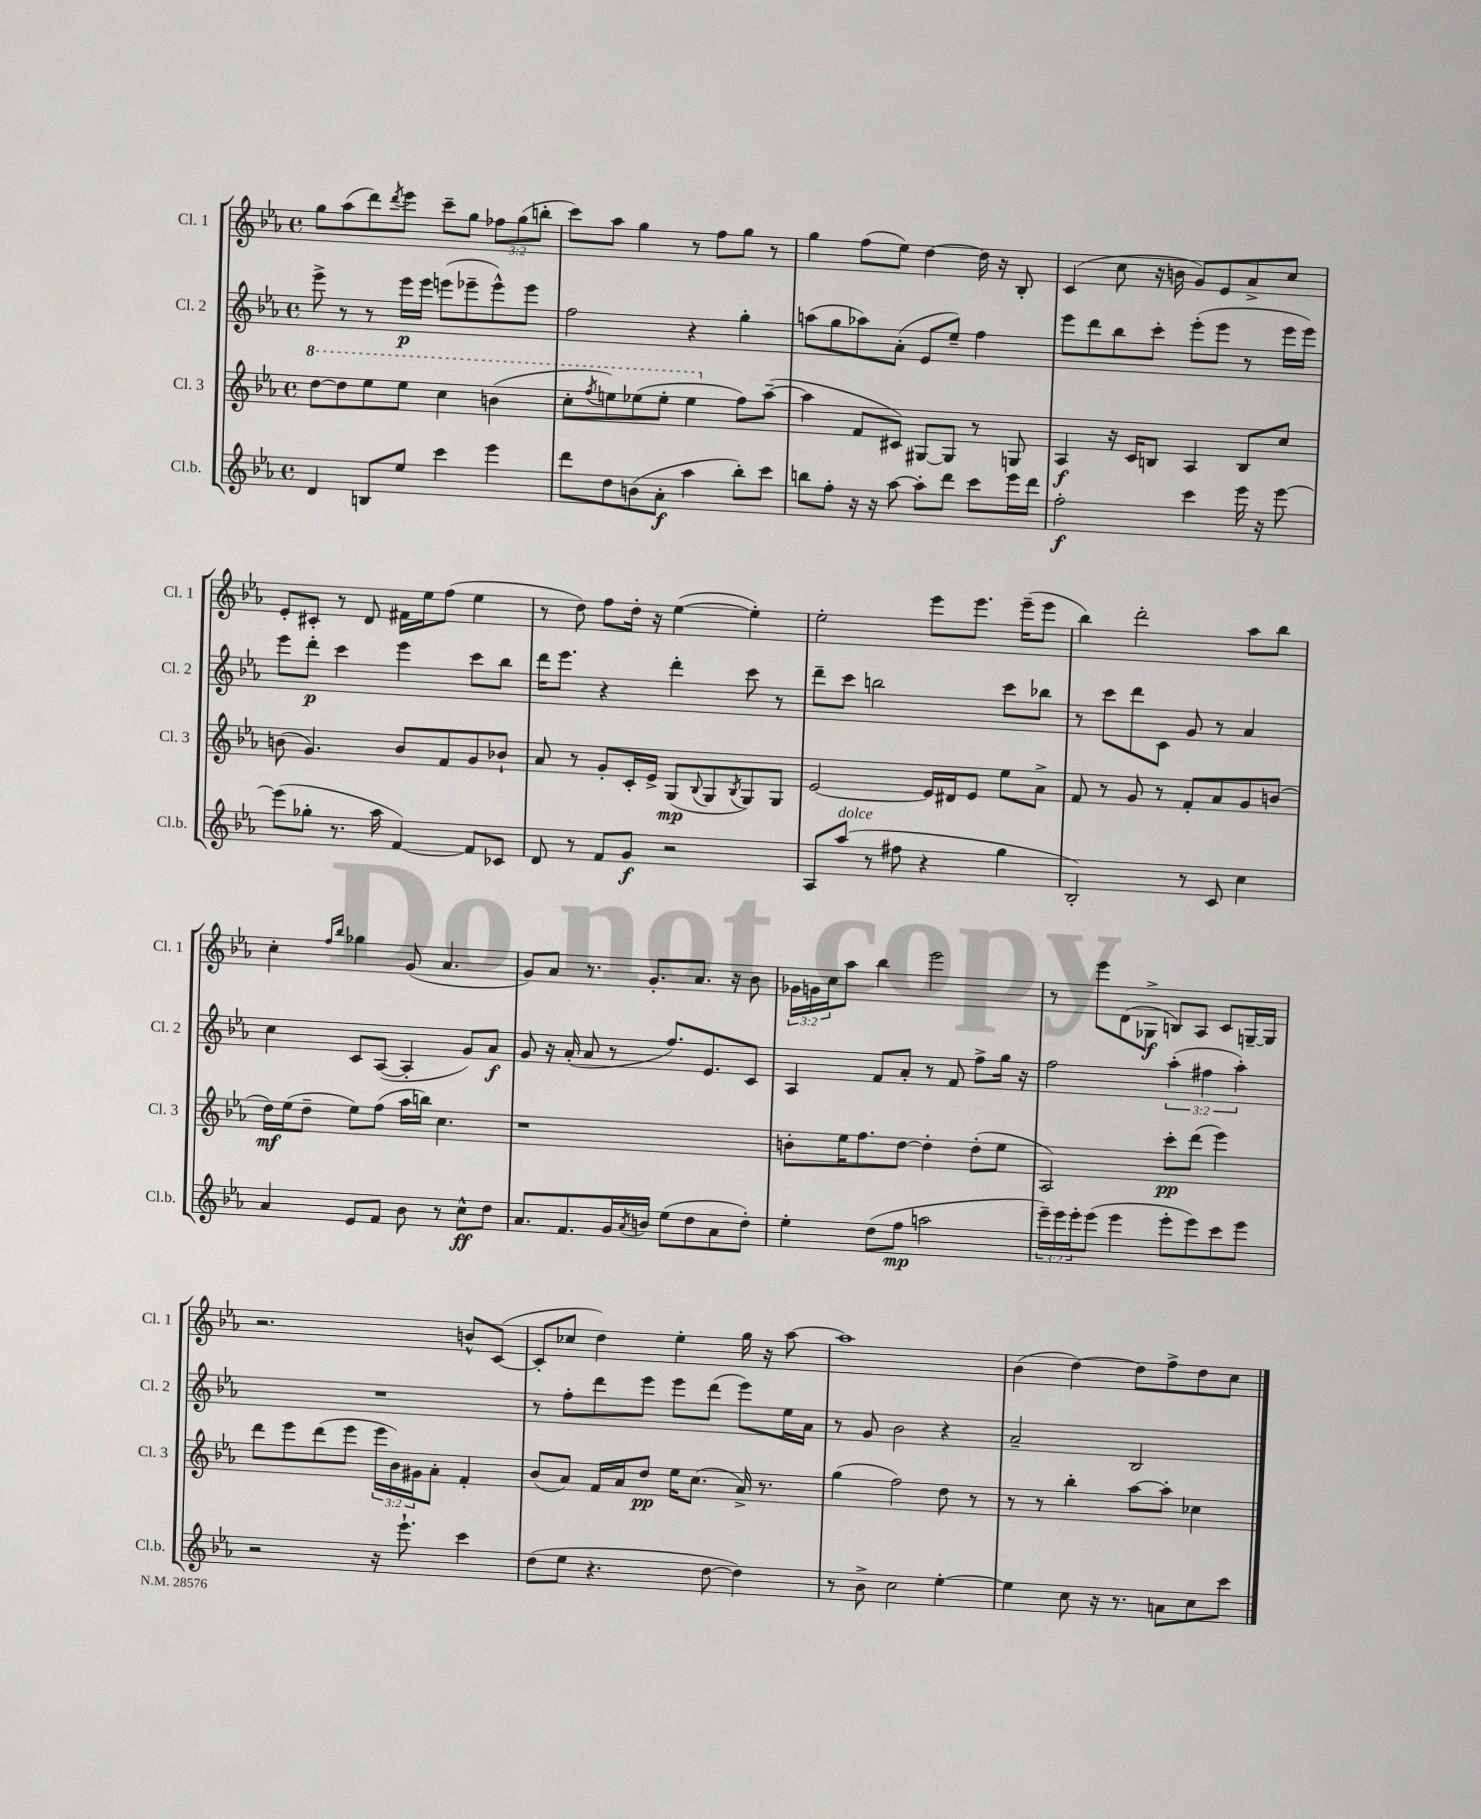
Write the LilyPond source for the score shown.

<<
\new StaffGroup <<
\new Staff = "s0" \with { instrumentName = "Cl. 1" shortInstrumentName = "Cl. 1" } {
    \clef treble \key ees \major \defaultTimeSignature \time 4/4 \override Staff.TupletNumber.text = #tuplet-number::calc-fraction-text
    g''8 aes''8( d'''8) \acciaccatura { d'''8 } ees'''8 c'''8-- g''8 \tuplet 3/2 { fes''8 g''8( b''8-. } |
    c'''8) aes''8 g''4 r8 f''8 g''8 r8 |
    g''4 f''8( ees''8) d''4~ d''16 r16 bes8-. |
    c'4( c''8 r16 b'16 g'8) ees'8 aes'8-> c''8 |
    ees'8-. cis'8-. r8 d'8 fis'16 ees''16 f''8( ees''4 |
    r8 d''8) f''8 d''16-. r16 ees''4~( ees''4-.) |
    ees''2-. ees'''8 ees'''8. ees'''16--( ees'''8 |
    bes''4) d'''2-. aes''8 bes''8 |
    c''4-. \grace { f''16 bes''16 } ges''4 g'8( aes'4. |
    g'8) aes'8 r8. g'8.-. aes'8. r16 bes'8 |
    \tuplet 3/2 { ges'16 g'16 c''16 } aes''8 bes''4 ees'''2 |
    r8 ees'''8 d'8( ges8->\f b8) aes8 c'8 g16~-- g16 |
    r2. b'8-^ c'8~( |
    c'8-. ces''8 d''4) ees''4-. g''16 r16 aes''8~ |
    aes''1 |
    bes'4( d''4~) d''8 f''8-> d''8 c''8 \bar "|." |
}
\new Staff = "s1" \with { instrumentName = "Cl. 2" shortInstrumentName = "Cl. 2" } {
    \clef treble \key ees \major \defaultTimeSignature \time 4/4 \override Staff.TupletNumber.text = #tuplet-number::calc-fraction-text
    ees'''8-> r8 r8 ees'''16\p ees'''16 e'''8( ees'''8-- ees'''8-^) ees'''8 |
    f''2 r4 g''4-. |
    a''8( g''8 aes''8) aes'8-.( ees'8 ees''8--) f''4 |
    ees'''8 d'''8 bes''8 c'''8-. ees'''8-.( ees'''8 r8 ees'''16 ees'''16) |
    ees'''8 d'''8-.\p c'''4 ees'''4 c'''8 bes''8 |
    d'''16 ees'''8. r4 d'''4-. c'''8 r8 |
    d'''8-- c'''8 b''2 c'''8 bes''8 |
    r8 c'''8 d'''8 c'8 g'8 r8 aes'4 |
    c''4 c'8 aes8~( aes4-. g'8) aes'8\f |
    g'8 r16 aes'16-.( aes'8 r8 f''8.) ees'8. c'8 |
    aes4 f'8 aes'8-. r8 f'8 f''8-> g''16 r16 |
    f''2 \tuplet 3/2 { aes''4-.( fis''4 aes''4-.) } |
    R1 |
    r8 f''8-. d'''8 ees'''8 ees'''8 d'''8( ees'''8) ees''16 aes'16 |
    r8 g'8 bes'2 r4 |
    aes'2-- bes2 \bar "|." |
}
\new Staff = "s2" \with { instrumentName = "Cl. 3" shortInstrumentName = "Cl. 3" } {
    \clef treble \key ees \major \defaultTimeSignature \time 4/4 \override Staff.TupletNumber.text = #tuplet-number::calc-fraction-text
    \ottava #1 d'''8~ d'''8 ees'''8 ees'''8 c'''4 b''4( |
    c'''8-. \acciaccatura { f'''8 } e'''8) ees'''8( ees'''8-. ees'''4 \ottava #0 f''8) aes''8~--( |
    aes''4 f'8 cis'8) gis8~ gis8 r8 g8 |
    aes4\f r16 c'16 b8 aes4 b8 c''8 |
    b'8( g'4.) b'8 f'8 g'8 bes'8-! |
    aes'8 r8 g'8-. c'16-. ees'16-> g8\mp( \appoggiatura { bes8 } g8 \acciaccatura { bes8 } g8) g8 |
    ees'2~ ees'16 dis'16 ees'8 ees''8 aes'8-> |
    f'8 r8 g'8 r8 f'8-. aes'8 g'8 b'8( |
    d''16\mf) ees''16( d''8-- ees''8) f''8( aes''16 b''16) c''4. |
    r1 |
    b'8-. ees''16 f''8. d''8~ d''4-. d''8-.( ees''8 |
    aes2) c'''8-.\pp d'''8( ees'''4) |
    d'''8 ees'''8 d'''8( ees'''8 \tuplet 3/2 { ees'''16 bes'16) gis'16 } aes'8-. f'4-. |
    bes'8( aes'8) f'16 aes'16 d''8\pp ees''16 c''8.( aes'16->) r8. |
    g''4( f''2) d''8 r8 |
    r8 r8 bes''4-. aes''8~ aes''8-. ces''4 \bar "|." |
}
\new Staff = "s3" \with { instrumentName = "Cl.b." shortInstrumentName = "Cl.b." } {
    \clef treble \key ees \major \defaultTimeSignature \time 4/4 \override Staff.TupletNumber.text = #tuplet-number::calc-fraction-text
    d'4 b8 ees''8 c'''4 ees'''4 |
    d'''8 d''8 b'8( aes'8-.\f aes''4 bes''8-.) c'''8 |
    b''8 f''8-. r16 r16 aes''8~ aes''8-. d'''8 c'''8 ees'''16 d'''16 |
    f''2-.\f c'''4 ees'''16 r16 ees'''8~ |
    ees'''8( ges''8-. r8. aes''16 f'4~) f'8 ces'8 |
    d'8 r8 f'8 g'8\f r2 |
    aes8 aes''8^\markup { \italic "dolce" }( r8 fis''8 r4 g''4 |
    bes2-.) r8 c'8 c''4 |
    aes'4 ees'8 f'8 bes'8 r8 c''8-^\ff d''8 |
    aes'8. f'8. g'16 \acciaccatura { aes'8 } b'16 ees''8( d''8 aes'8 d''8-.) |
    ees''4-. d''8( f''8\mp a''2 |
    \tuplet 3/2 { ees'''16--) ees'''16 ees'''16-. } ees'''8( ees'''4 ees'''8-. ees'''8) c'''8 ees'''8 |
    r2 r16 ees'''8.-! c'''4 |
    d''8( ees''8 r4. d''8~ d''4) |
    r8 bes'8-> c''2 ees''4~-. |
    ees''4 c''8 r16 r8. a'8 c''8 c'''8 \bar "|." |
}
>>
>>
\layout { \context { \Score \remove "Bar_number_engraver" } }
